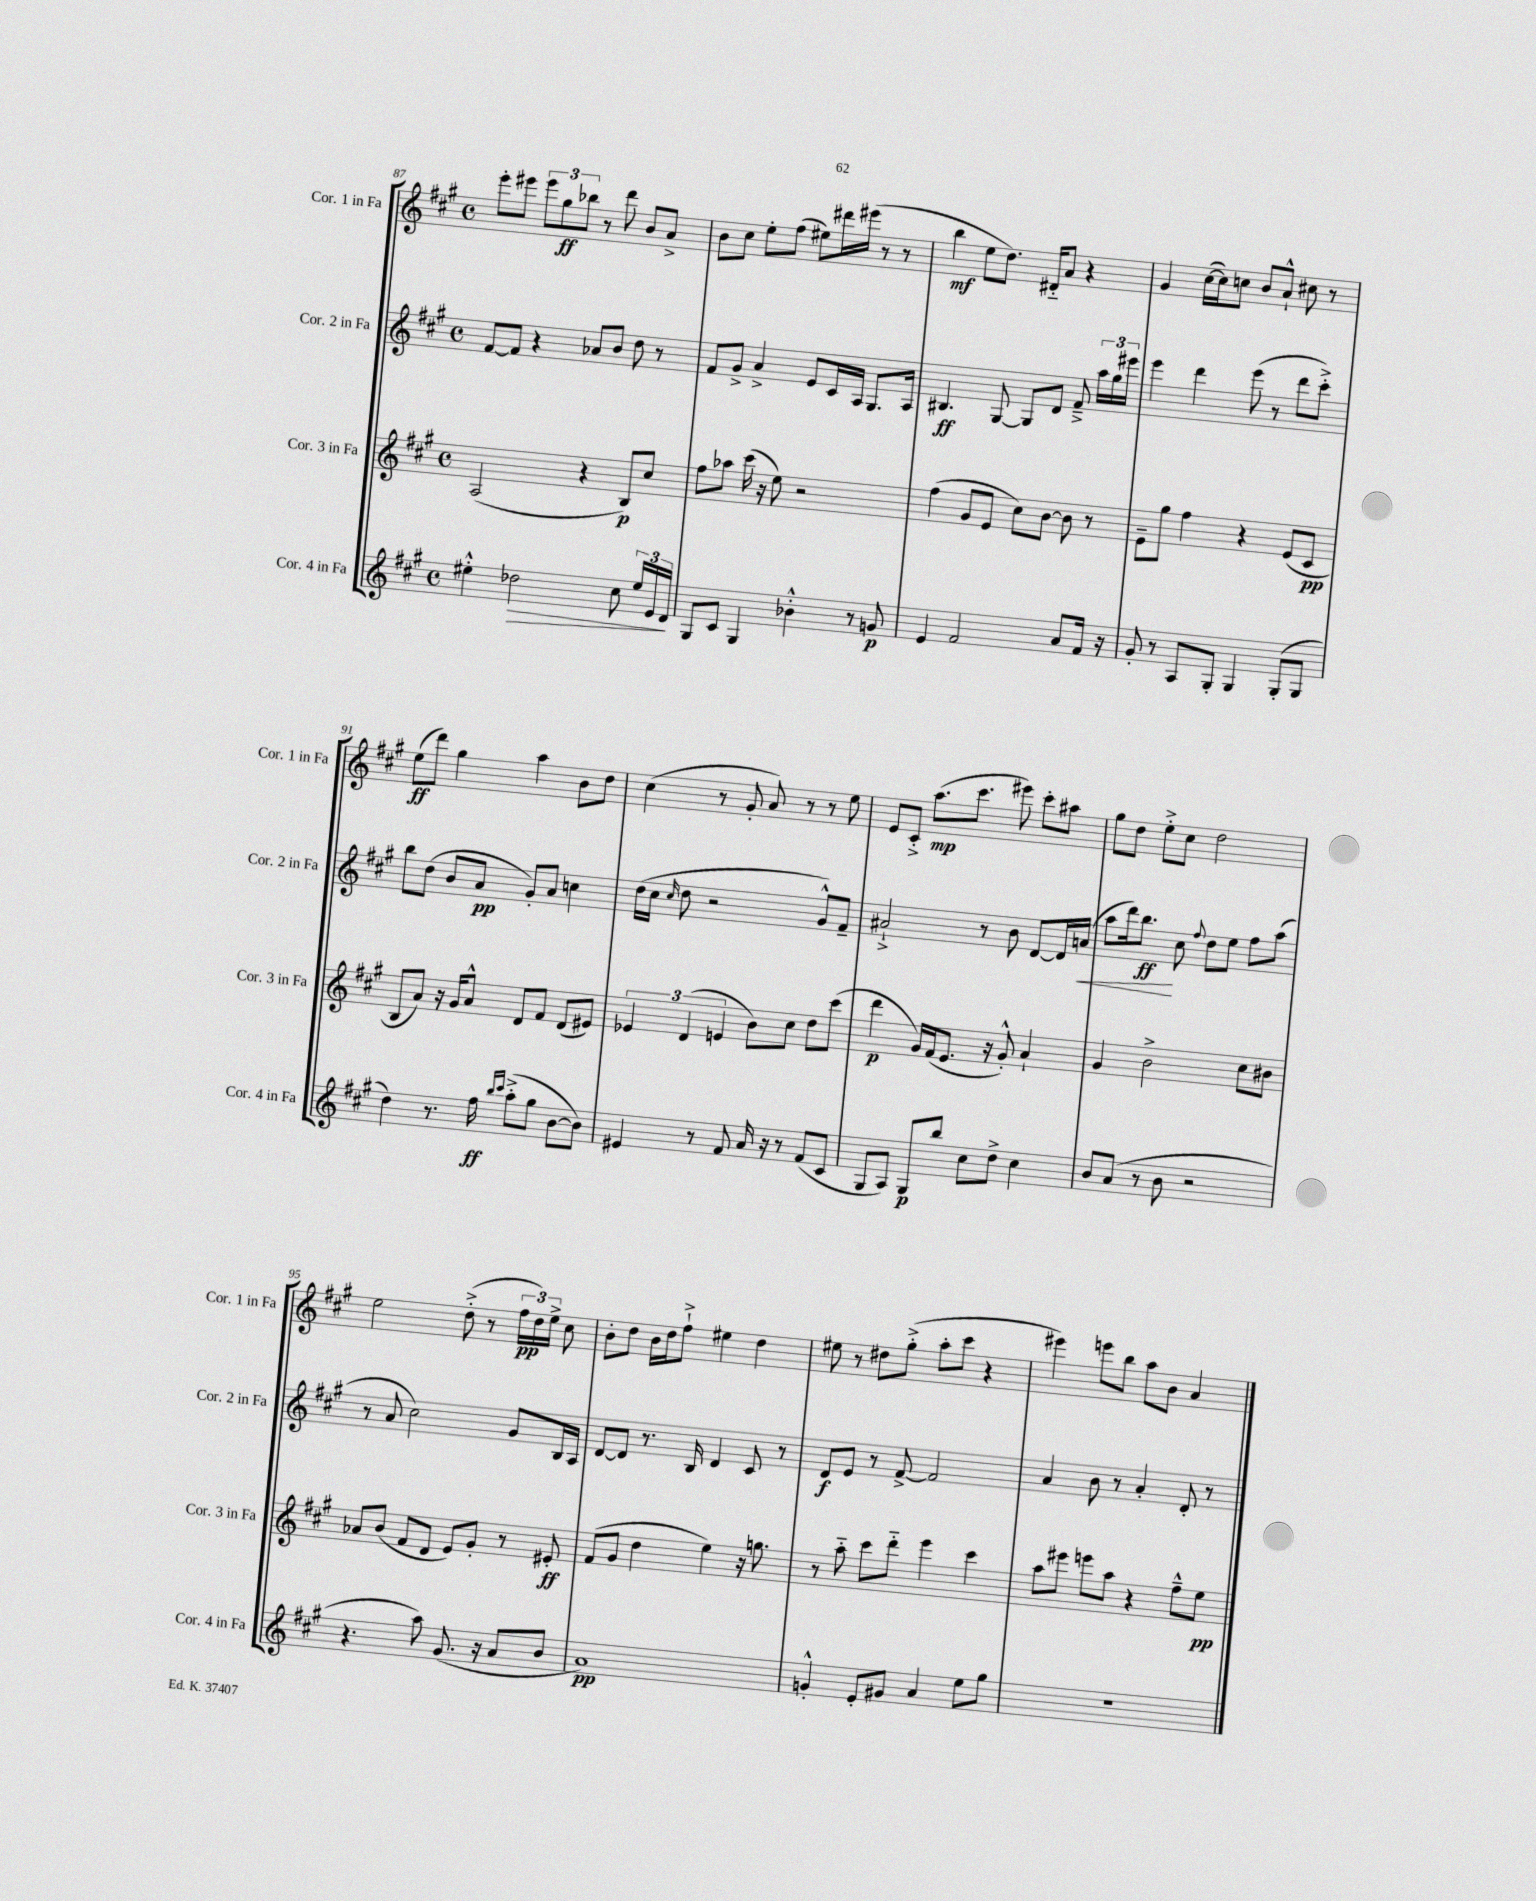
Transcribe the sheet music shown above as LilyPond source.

<<
\new StaffGroup <<
\new Staff = "s0" \with { instrumentName = "Cor. 1 in Fa" shortInstrumentName = "Cor. 1 in Fa" } {
    \clef treble \key a \major \defaultTimeSignature \time 4/4
    \autoBeamOff e'''8[-. eis'''8] \tuplet 3/2 { eis'''8[ gis''8\ff bes''8] } r8 d'''8 b'8[ a'8]-> |
    b'8[ cis''8] e''8[-. fis''8]( eis''8[) dis'''16 eis'''16]( r8 r8 |
    b''4\mf e''8[ d''8.]) dis'16[-_ a'8] r4 |
    gis'4 cis''16[~( cis''16) c''8] b'8[ a'8]-!-^ cis''8 r8 |
    e''8[\ff( d'''8]) gis''4 a''4 b'8[ d''8] |
    cis''4( r8 gis'8-. a'8) r8 r8 e''8 |
    e'8[ cis'8]-.-> a''8.[\mp( cis'''8.] eis'''8) cis'''8[-. ais''8] |
    gis''8[ d''8] e''8[-.-> cis''8] d''2 |
    e''2 d''8-.->( r8 \tuplet 3/2 { fis''16[\pp d''16) e''16]-> } cis''8 |
    b'8[-. d''8] b'16[ d''16 fis''8]-!-> eis''4 d''4 |
    eis''8 r8 dis''8[ gis''8]-.->( a''8[-. cis'''8] r4 |
    eis'''4) e'''8[ b''8] a''8[ b'8] a'4 \bar "|." |
}
\new Staff = "s1" \with { instrumentName = "Cor. 2 in Fa" shortInstrumentName = "Cor. 2 in Fa" } {
    \clef treble \key a \major \defaultTimeSignature \time 4/4
    \autoBeamOff fis'8[~ fis'8] r4 aes'8[ b'8] d''8 r8 |
    fis'8[ gis'8]-> a'4-> e'8[ cis'16 a16] gis8.[ a16] |
    bis4.\ff gis8~ gis8[ d'8] fis'8---> \tuplet 3/2 { a''16[ gis''16 eis'''16] } |
    e'''4 d'''4 e'''8( r8 d'''8[ cis'''8]-.->) |
    b''8[ d''8]( b'8[ a'8]\pp gis'8[-.) a'8] c''4 |
    d''16[( cis''16] \grace { cis''16 } d''8 r2 gis'8[-^) fis'8]-- |
    ais'2-!-> r8 b'8 d'8[~ d'16 a'16]\<( |
    a''8[ d'''16) b''8.]\ff\! cis''8 \appoggiatura { fis''8 } d''8[ e''8] fis''8[ a''8]( |
    r8 a'8 cis''2) gis'8[ b16 a16] |
    d'8[~ d'8] r8. b16 d'4 cis'8 r8 |
    d'8[\f e'8] r8 fis'8~-> fis'2 |
    a'4 b'8 r8 a'4-. d'8-. r8 \bar "|." |
}
\new Staff = "s2" \with { instrumentName = "Cor. 3 in Fa" shortInstrumentName = "Cor. 3 in Fa" } {
    \clef treble \key a \major \defaultTimeSignature \time 4/4
    \autoBeamOff a2( r4 b8[\p) cis''8] |
    fis''8[ aes''8] cis'''16( r16 e''8) r2 |
    fis''4( gis'8[ e'8] cis''8[) b'8]~ b'8 r8 |
    e'8[-- gis''8] fis''4 r4 e'8[( cis'8]\pp |
    b8[ a'8]) r16 gis'16[ a'8]-^ d'8[ fis'8] d'8[( eis'8]) |
    \tuplet 3/2 { ees'4 d'4( e'4 } b'8[) cis''8] d''8[ cis'''8]( |
    d'''4\p gis'16[) fis'16( e'8.] r16 gis'8-.-^) a'4-! |
    gis'4 b'2-> cis''8[ bis'8] |
    aes'8[ b'8]( fis'8[ d'8] e'8[) gis'8]-. r8 eis'8-.\ff |
    fis'8[( gis'8] d''4 e''4) r16 g''8. |
    r8 a''8-_ cis'''8[ d'''8]-_ e'''4 cis'''4 |
    a''8[ eis'''8] e'''8[ a''8] r4 fis''8[---^ e''8]\pp \bar "|." |
}
\new Staff = "s3" \with { instrumentName = "Cor. 4 in Fa" shortInstrumentName = "Cor. 4 in Fa" } {
    \clef treble \key a \major \defaultTimeSignature \time 4/4
    \autoBeamOff eis''4-.-^ des''2\> cis''8 \tuplet 3/2 { eis''16[ e'16 d'16]\! } |
    gis8[ cis'8] gis4 bes'4-.-^ r8 g'8\p |
    e'4 fis'2 a'8[ fis'16] r16 |
    gis'8-. r8 a8[ gis8]-. gis4 gis8[-.( gis8] |
    d''4) r8. fis''16\ff \grace { b''16[ cis'''16] } a''8[-.->( gis''8] b'8[~ b'8]) |
    eis'4 r8 fis'8 a'16 r16 r8 fis'8[( cis'8] |
    gis8[ a8]) gis8[\p b''8] cis''8[ d''8]-> cis''4 |
    b'8[ a'8]( r8 b'8 r2 |
    r4. a''8) gis'8.( r16 a'8[ b'8] |
    a'1\pp) |
    g'4-.-^ e'8[-. gis'8] a'4 e''8[ gis''8] |
    r1 \bar "|." |
}
>>
>>
\layout { \context { \Score currentBarNumber = #87 } }
